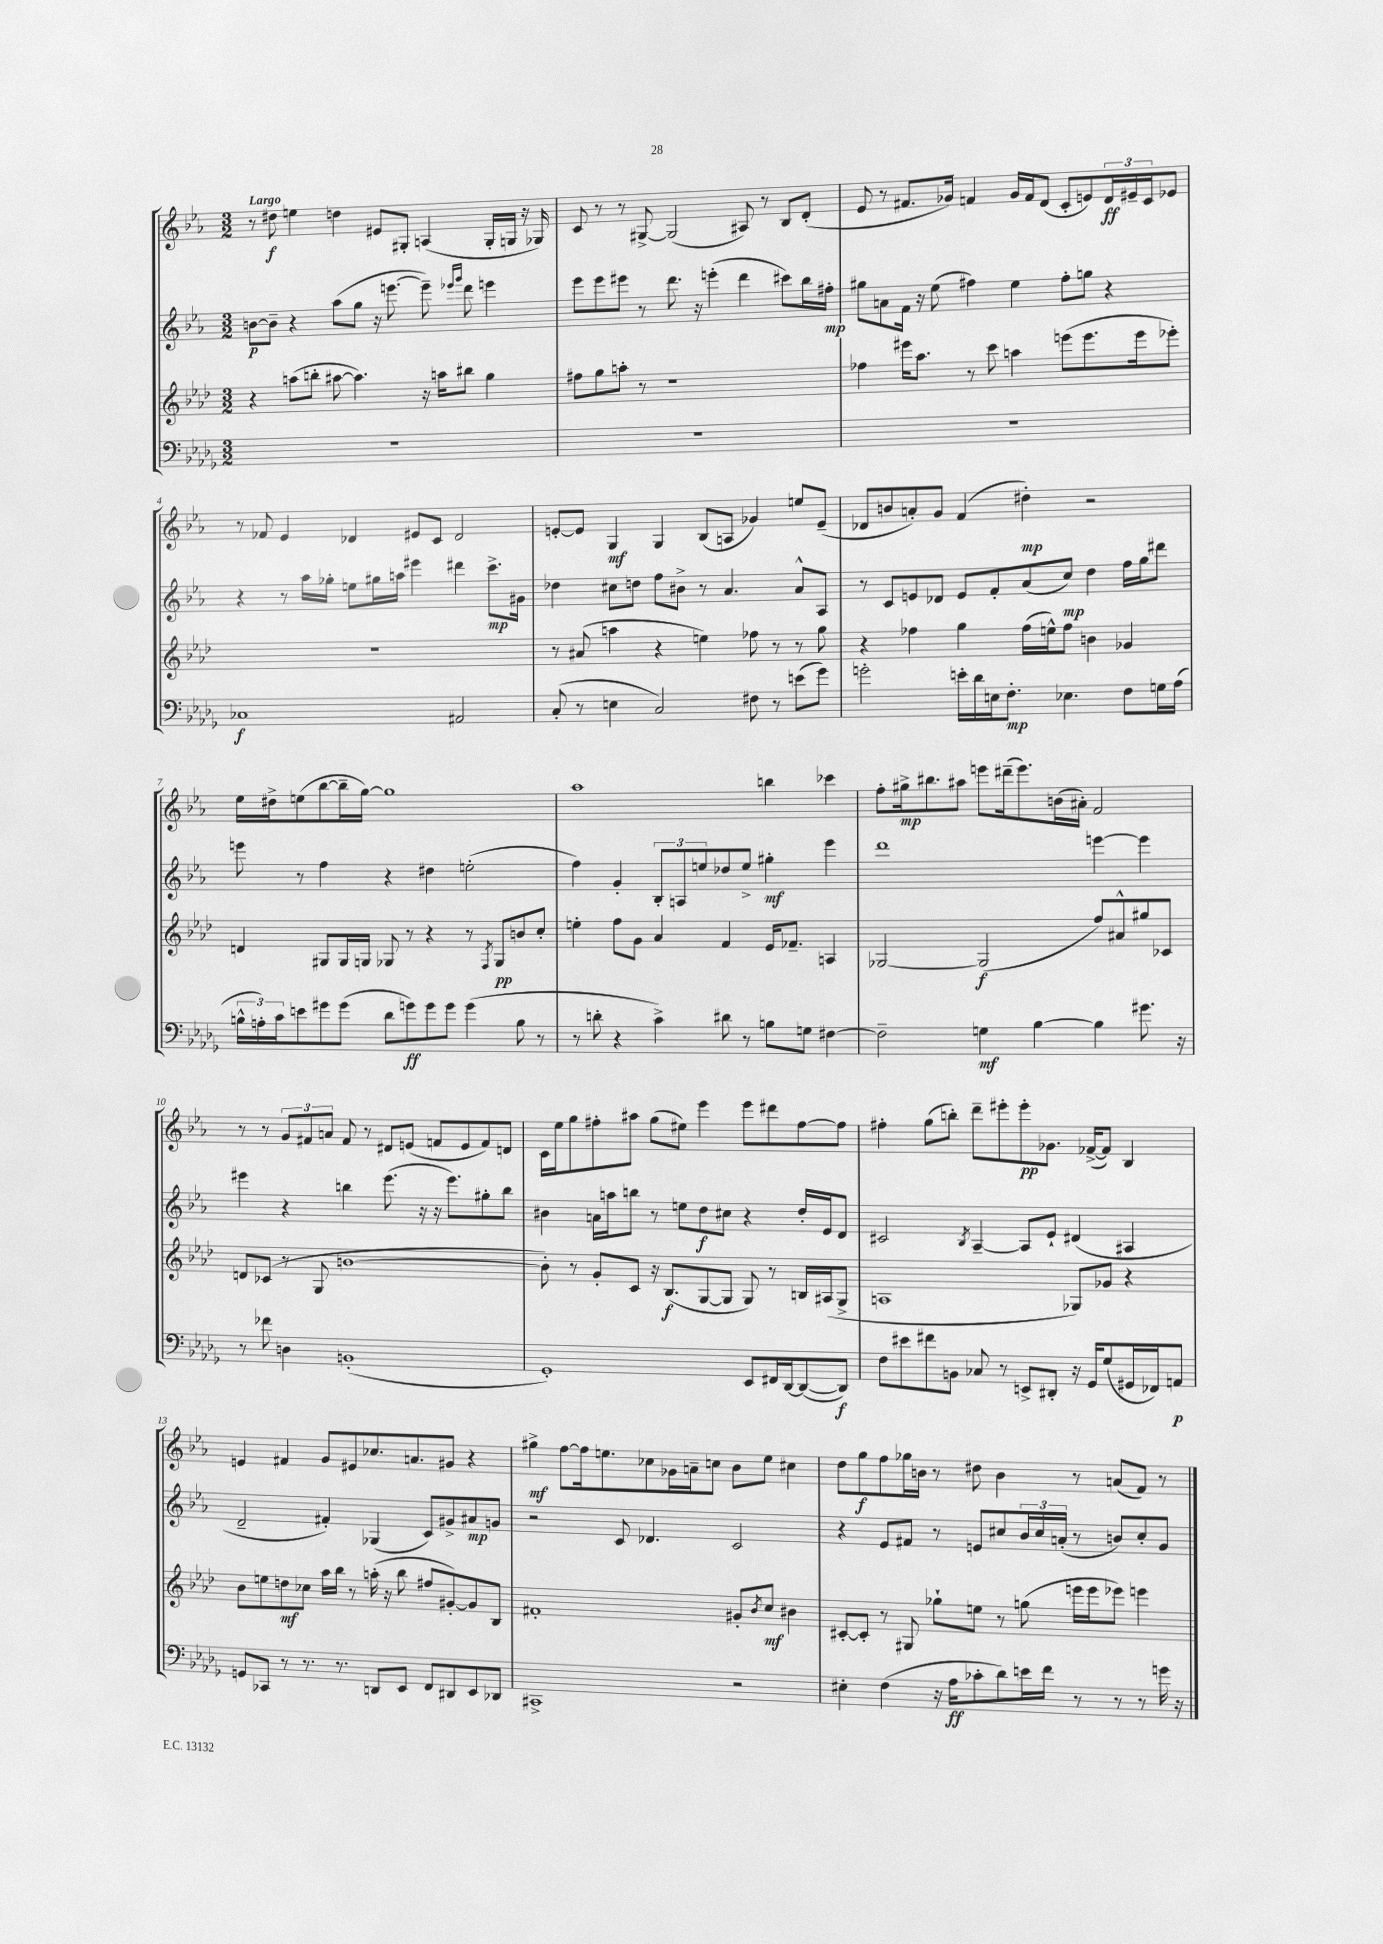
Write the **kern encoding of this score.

**kern	**dynam	**kern	**dynam	**kern	**dynam	**kern	**dynam
*part4	*part4	*part3	*part3	*part2	*part2	*part1	*part1
*staff4	*staff4	*staff3	*staff3	*staff2	*staff2	*staff1	*staff1
*clefF4	*	*clefG2	*	*clefG2	*	*clefG2	*
*k[b-e-a-d-g-]	*	*k[b-e-a-d-]	*	*k[b-e-a-]	*	*k[b-e-a-]	*
*M3/2	*	*M3/2	*	*M3/2	*	*M3/2	*
=1	=1	=1	=1	=1	=1	=1	=1
!	!	!	!	!	!	!LO:TX:a:B:t=Largo	!
1.r	.	4r	.	[8bn\L	p	8r	.
.	.	.	.	8b~\J]	.	8dd#X\	f
.	.	(8aan\L	.	4r	.	4een\	.
.	.	8bbn'\J	.	.	.	.	.
.	.	[8aa#X\	.	(8aa-\L	.	4ddn\	.
.	.	4.aa#\])	.	8gg\J	.	.	.
.	.	.	.	16r	.	8e#X/L	.
.	.	.	.	[8.eeen\	.	.	.
.	.	.	.	.	.	8G#X'/J	.
.	.	16r	.	8eee~\])	.	(4An/	.
.	.	16aan\KL	.	.	.	.	.
.	.	.	.	16qqeee-X/LL	.	.	.
.	.	.	.	16qqggg/JJ	.	.	.
.	.	8bb#X\J	.	8ddd\	.	.	.
.	.	4gg\	.	4eeen\	.	16G#'/LL	.
.	.	.	.	.	.	16Gn/JJ	.
.	.	.	.	.	.	16r	.
.	.	.	.	.	.	16G-X/)	.
=2	=2	=2	=2	=2	=2	=2	=2
1.r	.	8ff#X\L	.	8eee-\L	.	8c/	.
.	.	8gg\	.	8eee-\	.	8r	.
.	.	8aan'\J	.	8eee#X\J	.	8r	.
.	.	8r	.	8r	.	[8G#X^/	.
.	.	1r	.	8.ddd\	.	(2G#/]	.
.	.	.	.	16r	.	.	.
.	.	.	.	(4eeen'\	.	.	.
.	.	.	.	4ddd\	.	8A#X/)	.
.	.	.	.	.	.	8r	.
.	.	.	.	8ccc#X\L)	.	8B-/L	.
.	.	.	.	16bb-\L	.	(8d'/J	.
.	.	.	.	16ff#X'\JJ	mp	.	.
=3	=3	=3	=3	=3	=3	=3	=3
1.r	.	4ff-X\	.	8gg#X\L	.	8e-/	.
.	.	.	.	8an\	.	8r	.
.	.	16eee#X\KL	.	16f\Jk	.	8.f#X/L	.
.	.	8.aa-\J	.	16r	.	.	.
.	.	.	.	(8ee-\	.	.	.
.	.	.	.	.	.	16g-X/Jk)	.
.	.	8r	.	4ff#X\)	.	4fn/	.
.	.	8ccc\	.	.	.	.	.
.	.	4aan\	.	4ee-\	.	16g-/LL	.
.	.	.	.	.	.	16f/J	.
.	.	.	.	.	.	(8d/J	.
.	.	(8eeen\L	.	8ff#'\L	.	8c'/L	.
.	.	8.eee\	.	8ggn\J	.	8en/)	.
.	.	.	.	4r	.	24d/L	ff
.	.	.	.	.	.	24e#X~/	.
.	.	16eee\k	.	.	.	.	.
.	.	.	.	.	.	24c/J	.
.	.	8eee-X'\J)	.	.	.	8e-X/J	.
!!LO:LB:g=z
=4	=4	=4	=4	=4	=4	=4	=4
1C-X	f	1.r	.	4r	.	8r	.
.	.	.	.	.	.	8f-X/	.
.	.	.	.	8r	.	4e-/	.
.	.	.	.	16aa-\LL	.	.	.
.	.	.	.	16gg-X'\JJ	.	.	.
.	.	.	.	8een\L	.	4d-X/	.
.	.	.	.	16gg#X\L	.	.	.
.	.	.	.	16aan\JJ	.	.	.
.	.	.	.	4eee#X\	.	8e#X/L	.
.	.	.	.	.	.	8c/J	.
2AA#X/	.	.	.	4ddd#X\	.	2d-/	.
.	.	.	.	8.ccc^\L	mp	.	.
.	.	.	.	16g#X\Jk	.	.	.
=5	=5	=5	=5	=5	=5	=5	=5
(8C'/	.	8r	.	4dd-X\	.	[8en'/L	.
8r	.	(8a#X/	.	.	.	8e/J]	.
4En\	.	4aan\	.	8cc#X\L	.	4G/	mf
.	.	.	.	8ddn\J	.	.	.
2C/)	.	4r	.	8ff\L	.	4G/	.
.	.	.	.	8b#X^\J	.	.	.
.	.	4een\)	.	8r	.	(8B-/L	.
.	.	.	.	4.a-/	.	8An/J	.
8F#X\	.	8ff-X\	.	.	.	4g-X/)	.
8r	.	8r	.	.	.	.	.
(8en\L	.	8r	.	8a-^^/L	.	8een/L	.
8g-\J)	.	8gg\	.	8A-/J	.	(8e~/J	.
=6	=6	=6	=6	=6	=6	=6	=6
2gn'\	.	4r	.	8r	.	8d-X/L	.
.	.	.	.	8c/L	.	8bn/	.
.	.	4ff-X\	.	8en/	.	8an'/)	.
.	.	.	.	8d-X/J	.	8g/J	.
16en'\LL	.	4gg\	.	8e/L	.	(4f/	.
16d-\	.	.	.	.	.	.	.
16En\J	.	.	.	8f'/	.	.	.
8.F'\J	mp	.	.	.	.	.	.
.	.	(16ff-\LL	.	(8a-/	.	4dd#X'\)	mp
.	.	16een^^\J)	.	.	.	.	.
4.E-X\	.	8ff-\J	.	8cc/J)	mp	.	.
.	.	4bn\	.	4dd\	.	2r	.
8F\L	.	4g-X/	.	16ff\LL	.	.	.
.	.	.	.	16gg\J	.	.	.
16Gn\L	.	.	.	8ddd#X\J	.	.	.
(16A-\JJ	.	.	.	.	.	.	.
!!LO:LB:g=z
=7	=7	=7	=7	=7	=7	=7	=7
24Bn^^\LL	.	4dn/	.	8eeen\	.	16ee-\LL	.
24An'\)	.	.	.	.	.	.	.
.	.	.	.	.	.	16dd#X^\J	.
24c\J	.	.	.	.	.	.	.
8en\	.	.	.	8r	.	(8een\	.
8g#X\	.	8G#X/L	.	4ff\	.	[8bb-\	.
(8g#\J	.	16G#/L	.	.	.	16bb-~\L]	.
.	.	16Gn/JJ	.	.	.	[16gg\JJ)	.
8d-\L	.	8G-X/	.	4r	.	1gg]	.
8gn\)	ff	8r	.	.	.	.	.
8g\	.	4r	.	4dd#X\	.	.	.
8g\J	.	.	.	.	.	.	.
(4g\	.	8r	.	(2een'\	.	.	.
.	.	8qF/	.	.	.	.	.
.	.	8G-/L	pp	.	.	.	.
8B\	.	8bn/	.	.	.	.	.
8r	.	8cc'/J	.	.	.	.	.
=8	=8	=8	=8	=8	=8	=8	=8
8r	.	4een'\	.	4ff\)	.	1aa-	.
8dn'\	.	.	.	.	.	.	.
4r	.	8ff\L	.	4g'/	.	.	.
.	.	8g\J	.	.	.	.	.
4c^\)	.	4a-/	.	12B-'/L	.	.	.
.	.	.	.	12An/	.	.	.
.	.	.	.	12een/	.	.	.
8d#X\	.	4f/	.	8dd-X/	.	.	.
8r	.	.	.	8ee^/J	.	.	.
8Bn\L	.	16e-/KL	.	4gg#X'\	mf	4bbn\	.
.	.	8.f-X~/J	.	.	.	.	.
8Gn\J	.	.	.	.	.	.	.
[4F#X\	.	4An/	.	4eee-\	.	4ccc-X\	.
=9	=9	=9	=9	=9	=9	=9	=9
2F#~\]	.	[2G-X/	.	1ddd	.	8ff'\L	.
.	.	.	.	.	.	16gg#X^\k	mp
.	.	.	.	.	.	8.bb#X\	.
.	.	.	.	.	.	8aa#X\J	.
4Gn\	mf	(2G-/]	f	.	.	8eeen\L	.
.	.	.	.	.	.	(16ddd#X~\k	.
.	.	.	.	.	.	8.eee\)	.
[4B-\	.	.	.	.	.	.	.
.	.	.	.	.	.	(16bn\L	.
.	.	.	.	.	.	16a#X'\JJ)	.
4B-\]	.	8ff/L)	.	[4eeen\	.	2f/	.
.	.	8a#X^^/	.	.	.	.	.
8.g#X\	.	8gg#X/	.	4eee\]	.	.	.
.	.	8c-X/J	.	.	.	.	.
16r	.	.	.	.	.	.	.
!!LO:LB:g=z
=10	=10	=10	=10	=10	=10	=10	=10
8r	.	8dn/L	.	4eee#X\	.	8r	.
8f-X\	.	(8c-X/J	.	.	.	8r	.
4Dn\	.	8r	.	4r	.	12g/L	.
.	.	.	.	.	.	12f#X/	.
.	.	8G/	.	.	.	.	.
.	.	.	.	.	.	12an/J	.
(1BBn'	.	[1bn	.	4bbn\	.	8f#/	.
.	.	.	.	.	.	8r	.
.	.	.	.	(8.eee#\	.	8d#X/L	.
.	.	.	.	.	.	(8en/J	.
.	.	.	.	16r	.	.	.
.	.	.	.	16r	.	8fn/L	.
.	.	.	.	8.eee#\L)	.	.	.
.	.	.	.	.	.	8e/	.
.	.	.	.	8gg#X'\	.	8f/)	.
.	.	.	.	8bb\J	.	8dn/J	.
=11	=11	=11	=11	=11	=11	=11	=11
1GG-')	.	8b'\])	.	4b#X\	.	16c\LL	.
.	.	.	.	.	.	16ee-\J	.
.	.	8r	.	.	.	8gg\	.
.	.	8g'/L	.	16an\LL	.	8ff#X'\	.
.	.	.	.	16aan\J	.	.	.
.	.	8c/J	.	8bbn\J	.	8aa#X\J	.
.	.	16r	.	8r	.	(8gg\L	.
.	.	(8.B-/L	f	.	.	.	.
.	.	.	.	8een\L	.	8ee#X\J)	.
.	.	[8G/	.	8dd\	f	4eee-\	.
.	.	8G/J]	.	8cc#X\J	.	.	.
8EE-/L	.	8G/)	.	4r	.	8eee-\L	.
16FF#X/L	.	8r	.	.	.	8ddd#X\	.
[16DD-/J	.	.	.	.	.	.	.
(8DD-/_	.	16Bn/LL	.	16dd'/LL	.	[8ff#\	.
.	.	(16A#X/J	.	16e-/J	.	.	.
8DD-/J])	f	8G^/J	.	8d/J	.	8ff#\J]	.
=12	=12	=12	=12	=12	=12	=12	=12
8F\L	.	1An	.	2c#X/	.	4ff#X'\	.
8e#X\	.	.	.	.	.	.	.
8f#X\	.	.	.	.	.	(8gg\L	.
8BBn\J	.	.	.	.	.	8bbn'\J)	.
.	.	.	.	8qB-/	.	.	.
8C-X/	.	.	.	[4A-~/	.	8ddd~\L	.
8r	.	.	.	.	.	8eee#X'\	.
8EEn^/L	.	.	.	8A-/L]	.	8eee#'\	pp
8DD#X'/J	.	.	.	8e-`/J	.	8.g-X\J	.
16r	.	8G-X/L)	.	(4d#X/	.	.	.
16GG-/KL	.	.	.	.	.	([16f-X^/KL	.
(8G-/	.	8g-X/J	.	.	.	8f-/J])	.
16GG#X/L	.	4r	.	4A#X/	.	4B-/	.
16FF-X/J)	.	.	.	.	.	.	.
8AAn/J	p	.	.	.	.	.	.
!!LO:LB:g=z
=13	=13	=13	=13	=13	=13	=13	=13
8GGn/L	.	8b-\L	.	2d~/	.	4en/	.
8CC-X/J	.	8een\	.	.	.	.	.
8r	.	8ddn\	mf	.	.	4f#X/	.
8.r	.	8cc-X\J	.	.	.	.	.
.	.	16aa-\LL	.	4f#X'/)	.	8g/L	.
8.r	.	16bb-\JJ	.	.	.	.	.
.	.	8r	.	.	.	8e#X/	.
8DDn/L	.	(16aan'\	.	(4G-X/	.	8.cc-X/	.
.	.	16r	.	.	.	.	.
8EE-/J	.	8bb-\	.	.	.	.	.
.	.	.	.	.	.	8.an/	.
8FF/L	.	8ff#X/L	.	8c/L)	.	.	.
8DD#X/	.	[8g#X'/)	.	8g#X^/	.	8g#X/J	.
8EE-/	.	8g#/]	.	8a#X/	mp	4r	.
8DD-X/J	.	8B-/J	.	8gn/J	.	.	.
=14	=14	=14	=14	=14	=14	=14	=14
1CC#X^	.	1f#X'	.	2r	.	4gg#X^\	mf
.	.	.	.	.	.	[8ff\L	.
.	.	.	.	.	.	16ff\k]	.
.	.	.	.	.	.	8.een\	.
.	.	.	.	8c/	.	.	.
.	.	.	.	4.d-X/	.	8cc-X\	.
.	.	.	.	.	.	16g-X\L	.
.	.	.	.	.	.	16an~\J	.
.	.	.	.	.	.	8ccn\J	.
2r	.	8g#X'/L	.	2c/	.	8b-\L	.
.	.	8qb-/	.	.	.	.	.
.	.	8cc/J	mf	.	.	8ee\J	.
.	.	4b#X\	.	.	.	4cc#X\	.
=15	=15	=15	=15	=15	=15	=15	=15
4E#X'\	.	[8c#X'/L	.	4r	.	8dd\L	.
.	.	8c#'/J]	.	.	.	8gg\	f
(4F\	.	8r	.	8e-/L	.	8ff\	.
.	.	8G#X/	.	8f#X/J	.	16gg-X\L	.
.	.	.	.	.	.	16bn\JJ	.
16r	.	8gg-X`\L	.	8r	.	8r	.
16A-\KL	ff	.	.	.	.	.	.
8c-X'\	.	8een\J	.	8en/L	.	8dd#X\	.
8d-\)	.	8r	.	8cc#X/	.	4b\	.
16en\L	.	(8ggn\	.	24b-/L	.	.	.
.	.	.	.	24cc#/	.	.	.
16f\JJ	.	.	.	.	.	.	.
.	.	.	.	(24an'/JJ	.	.	.
8r	.	16eeen\LL	.	8r	.	8r	.
.	.	16eee\J	.	.	.	.	.
8r	.	8eee-X\J)	.	8bn/L)	.	(8an/L	.
8r	.	4eeen\	.	8cc#'/	.	8f/J)	.
16gn\	.	.	.	8g/J	.	8r	.
16r	.	.	.	.	.	.	.
==	==	==	==	==	==	==	==
*-	*-	*-	*-	*-	*-	*-	*-
